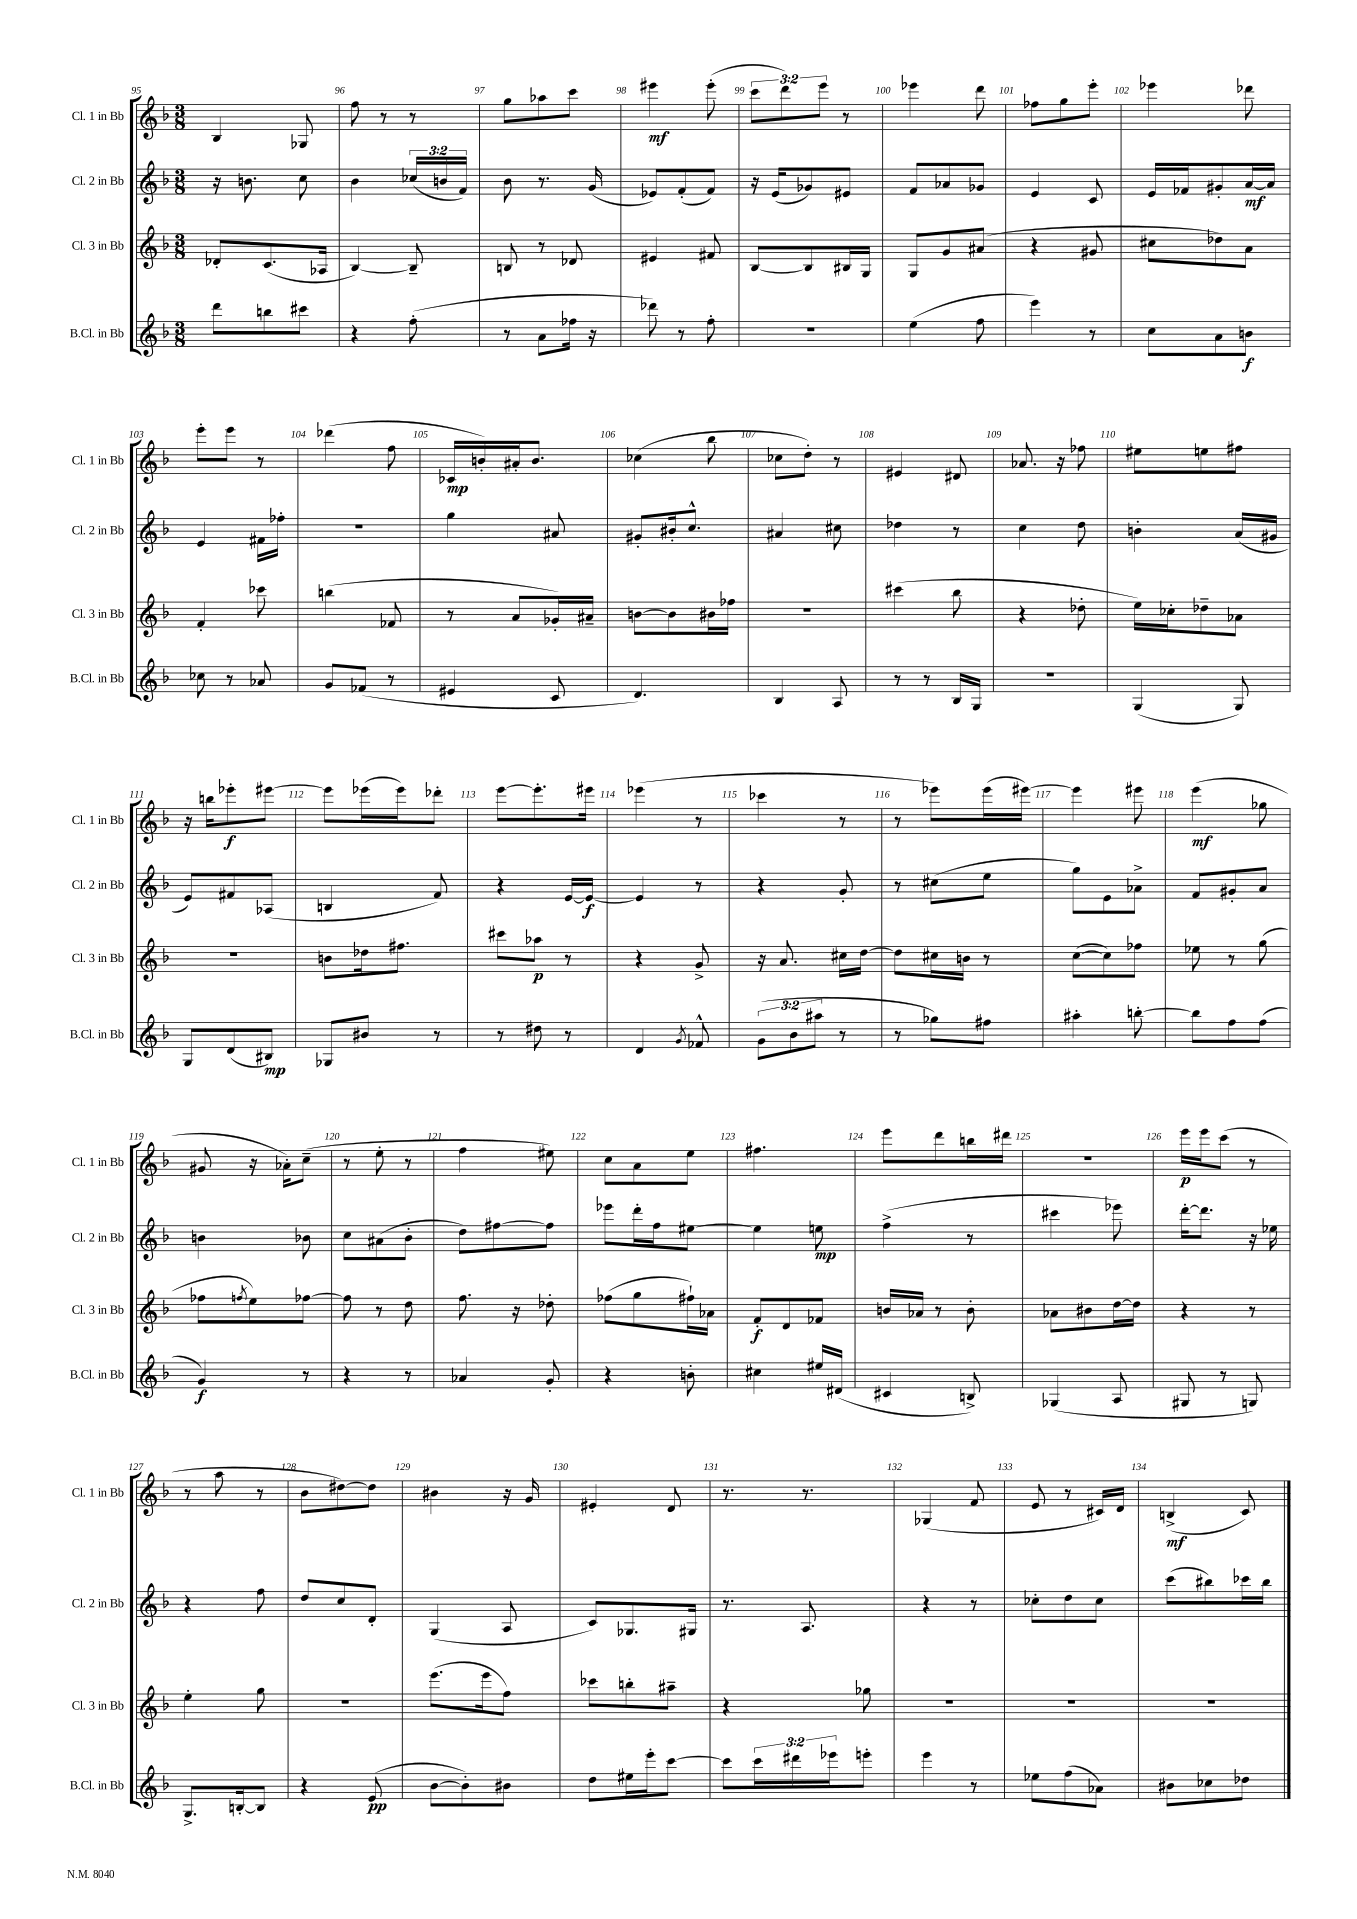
<<
\new StaffGroup <<
\new Staff = "s0" \with { instrumentName = "Cl. 1 in Bb" shortInstrumentName = "Cl. 1 in Bb" } {
    \clef treble \key f \major \numericTimeSignature \time 3/8 \override Staff.TupletNumber.text = #tuplet-number::calc-fraction-text
    bes4 ges8 |
    f''8 r8 r8 |
    g''8 aes''8 c'''8 |
    eis'''4\mf eis'''8-.( |
    \tuplet 3/2 { c'''8 d'''8) e'''8 } r8 |
    ees'''4 d'''8 |
    fes''8 g''8 e'''8-. |
    ees'''4 des'''8 |
    e'''8-. e'''8 r8 |
    des'''4( f''8 |
    ces'16\mp b'16-.) ais'16-. b'8. |
    ces''4( bes''8 |
    ces''8 d''8-.) r8 |
    eis'4 dis'8 |
    aes'8. r16 fes''8 |
    eis''8 e''8 fis''8 |
    r16 b''16 ees'''8-.\f eis'''8~ |
    eis'''8 ees'''16( ees'''16) des'''8-. |
    e'''8~ e'''8.-. eis'''16 |
    ees'''4( r8 |
    ces'''4 r8 |
    r8 ees'''8) ees'''16( eis'''16~) |
    eis'''4 eis'''8 |
    e'''4\mf( ges''8 |
    gis'8 r16 aes'16-.) c''8--( |
    r8 e''8-. r8 |
    f''4 eis''8) |
    c''8 a'8 e''8 |
    fis''4. |
    e'''8 d'''8 b''16 dis'''16 |
    R4. |
    e'''16\p e'''16 c'''8( r8 |
    r8 a''8 r8 |
    bes'8 dis''8~) dis''8 |
    bis'4 r16 g'16 |
    eis'4-. d'8 |
    r8. r8. |
    ges4( f'8 |
    e'8 r8 cis'16) d'16 |
    b4->\mf( c'8) \bar "|." |
}
\new Staff = "s1" \with { instrumentName = "Cl. 2 in Bb" shortInstrumentName = "Cl. 2 in Bb" } {
    \clef treble \key f \major \numericTimeSignature \time 3/8 \override Staff.TupletNumber.text = #tuplet-number::calc-fraction-text
    r16 b'8. c''8 |
    bes'4 \tuplet 3/2 { ces''16( b'16 f'16) } |
    bes'8 r8. g'16( |
    ees'8) f'8-.( f'8) |
    r16 e'16( ges'8) eis'8 |
    f'8 aes'8 ges'8 |
    e'4 c'8 |
    e'16 fes'16 gis'8-. a'16~\mf a'16 |
    e'4 fis'16 fes''16-. |
    R4. |
    g''4 ais'8 |
    gis'8-. bis'16-. c''8.-^ |
    ais'4 cis''8 |
    des''4 r8 |
    c''4 d''8 |
    b'4-. a'16( gis'16 |
    e'8) fis'8 aes8( |
    b4 f'8) |
    r4 e'16~ e'16~\f |
    e'4 r8 |
    r4 g'8-. |
    r8 cis''8( e''8 |
    g''8) e'8 aes'8-> |
    f'8 gis'8-. a'8 |
    b'4 bes'8 |
    c''8 ais'8( bes'8-. |
    d''8) fis''8~ fis''8 |
    ees'''8 d'''16-. f''16 eis''8~ |
    eis''4 e''8\mp |
    f''4->( r8 |
    cis'''4 ees'''8) |
    d'''16~-. d'''8. r16 ees''16 |
    r4 f''8 |
    d''8 c''8 d'8-. |
    g4( a8 |
    c'8) ges8. gis16 |
    r8. a8. |
    r4 r8 |
    ces''8-. d''8 ces''8 |
    c'''8( bis''8) ces'''16 bis''16 \bar "|." |
}
\new Staff = "s2" \with { instrumentName = "Cl. 3 in Bb" shortInstrumentName = "Cl. 3 in Bb" } {
    \clef treble \key f \major \numericTimeSignature \time 3/8
    des'8-. c'8.( aes16 |
    bes4~) bes8-- |
    b8 r8 des'8 |
    eis'4 fis'8 |
    bes8~ bes8 bis16 g16 |
    g8 g'8 ais'8( |
    r4 gis'8 |
    cis''8 des''8) a'8 |
    f'4-. ces'''8 |
    b''4( fes'8 |
    r8 a'8 ges'16-.) ais'16-- |
    b'8~ b'8 bis'16 fes''16 |
    R4. |
    cis'''4( bes''8 |
    r4 des''8-. |
    e''16) ces''16-. des''8-- aes'8 |
    R4. |
    b'8 des''16 fis''8. |
    cis'''8 aes''8\p r8 |
    r4 g'8-> |
    r16 a'8. cis''16 d''16~ |
    d''8 cis''16 b'16 r8 |
    c''8~( c''8) fes''8 |
    ees''8 r8 g''8( |
    fes''8 \acciaccatura { f''8 } e''8) fes''8~ |
    fes''8 r8 d''8 |
    f''8. r16 des''8-. |
    fes''8( g''8 fis''16-!) aes'16 |
    f'8-.\f d'8 fes'8 |
    b'16 aes'16 r8 b'8-. |
    aes'8 bis'8 d''16~ d''16 |
    r4 r8 |
    e''4-. g''8 |
    R4. |
    e'''8.( e'''16 f''8) |
    ces'''8 b''8-. ais''8-- |
    r4 ges''8 |
    R4. |
    R4. |
    R4. \bar "|." |
}
\new Staff = "s3" \with { instrumentName = "B.Cl. in Bb" shortInstrumentName = "B.Cl. in Bb" } {
    \clef treble \key f \major \numericTimeSignature \time 3/8 \override Staff.TupletNumber.text = #tuplet-number::calc-fraction-text
    d'''8 b''8 cis'''8 |
    r4 f''8-.( |
    r8 a'8 fes''16 r16 |
    des'''8) r8 f''8-. |
    r4. |
    e''4( f''8 |
    e'''4) r8 |
    c''8 a'8 b'8\f |
    ces''8 r8 aes'8 |
    g'8 fes'8( r8 |
    eis'4 c'8 |
    d'4.) |
    bes4 a8 |
    r8 r8 bes16 g16 |
    r4. |
    g4( g8) |
    g8 d'8( bis8\mp) |
    ges8 bis'8 r8 |
    r8 dis''8 r8 |
    d'4 \acciaccatura { g'8 } fes'8-^ |
    \tuplet 3/2 { g'8( bes'8 ais''8 } r8 |
    r8 ges''8) fis''8 |
    ais''4-. b''8~-. |
    b''8 f''8 f''8( |
    g'4\f) r8 |
    r4 r8 |
    aes'4 g'8-. |
    r4 b'8-. |
    cis''4 eis''16 dis'16( |
    cis'4 b8->) |
    ges4( a8 |
    gis8 r8 g8) |
    g8.-> b16~-. b8 |
    r4 e'8\pp( |
    bes'8~ bes'8-.) bis'8 |
    d''8 eis''16 e'''16-. c'''8~ |
    c'''8 \tuplet 3/2 { c'''16 dis'''16 ees'''16 } e'''8-. |
    e'''4 r8 |
    ees''8 f''8( aes'8) |
    bis'8 ces''8 des''8 \bar "|." |
}
>>
>>
\layout { \context { \Score currentBarNumber = #95 \override BarNumber.break-visibility = ##(#f #t #t) barNumberVisibility = #all-bar-numbers-visible } }
